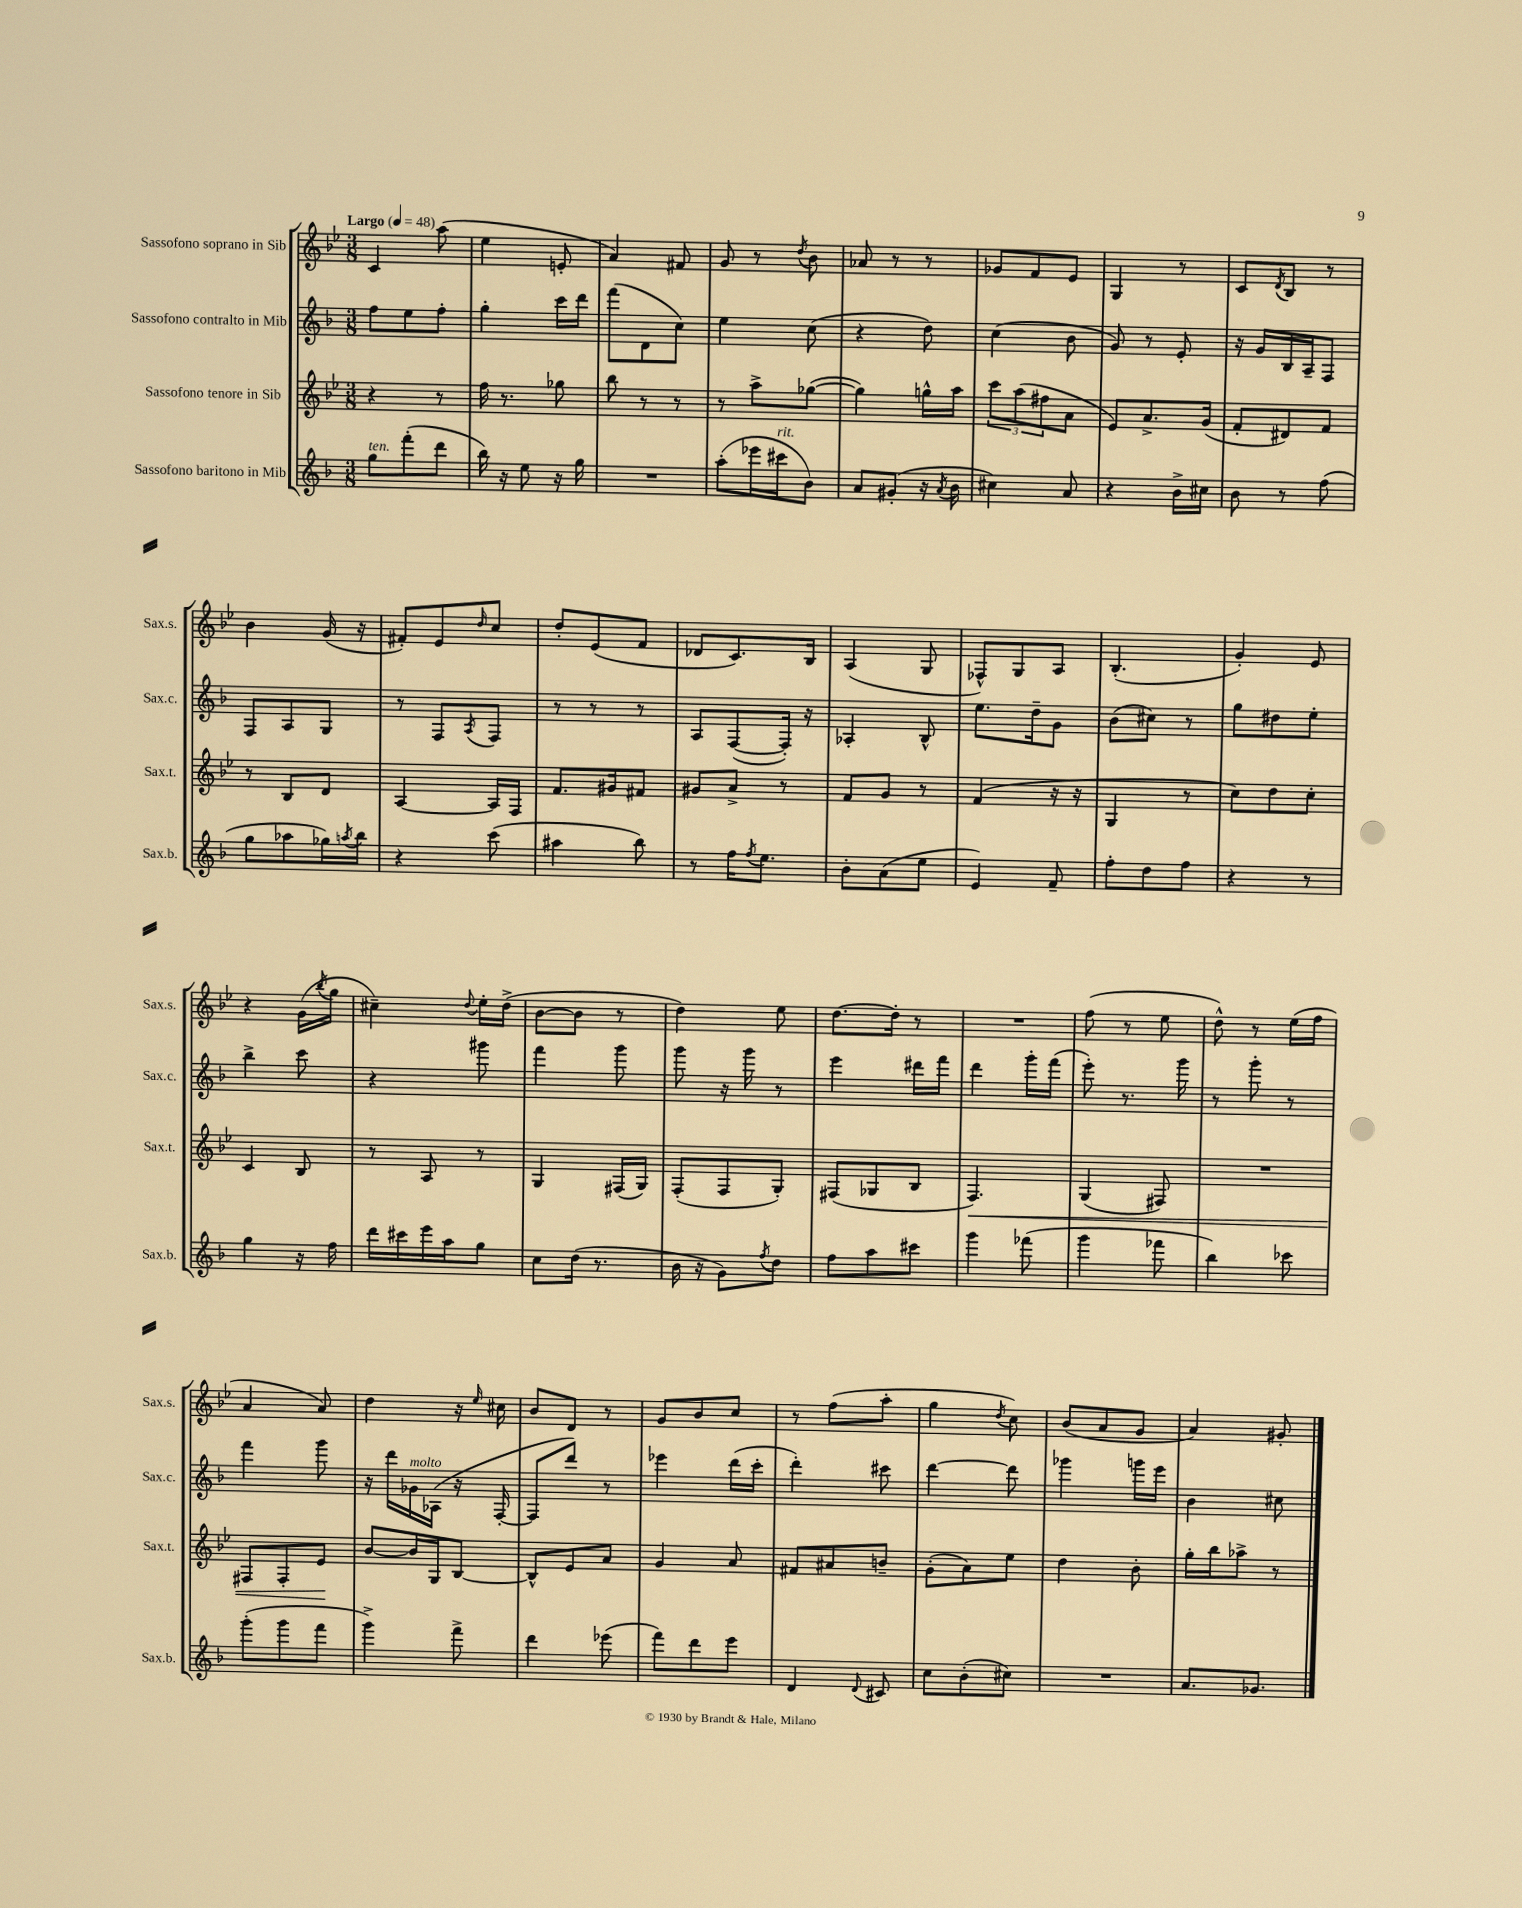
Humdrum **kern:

**kern	**kern	**dynam	**kern	**kern
*part4	*part3	*part3	*part2	*part1
*staff4	*staff3	*staff3	*staff2	*staff1
*I"Sassofono baritono in Mib	*I"Sassofono tenore in Sib	*	*I"Sassofono contralto in Mib	*I"Sassofono soprano in Sib
*I'Sax.b.	*I'Sax.t.	*	*I'Sax.c.	*I'Sax.s.
*clefG2	*clefG2	*	*clefG2	*clefG2
*k[b-]	*k[b-e-]	*	*k[b-]	*k[b-e-]
*M3/8	*M3/8	*	*M3/8	*M3/8
*MM48	*MM48	*	*MM48	*MM48
=1	=1	=1	=1	=1
!	!	!	!	!LO:TX:a:B:t=Largo
!LO:TX:a:i:t=ten.	!	!	!	!
8gg\L	4r	.	8ff\L	4c/
(8fff'\	.	.	8ee\	.
8ddd\J	8r	.	8ff'\J	(8aa\
=2	=2	=2	=2	=2
16bb-\)	16ff\	.	4gg'\	4ee-\
16r	8.r	.	.	.
8ee\	.	.	.	.
16r	8gg-X\	.	16ccc\LL	8en'/
16gg\	.	.	16ddd\JJ	.
=3	=3	=3	=3	=3
4.r	8bb-\	.	(8fff\L	4a/)
.	8r	.	8d\	.
.	8r	.	8cc\J)	8f#X/
=4	=4	=4	=4	=4
(8aa'\L	8r	.	4ee\	8g/
16eee-X\L	8aa^\L	.	.	8r
!LO:TX:a:i:t=rit.	!	!	!	!
16ccc#X\J	.	.	.	.
.	.	.	.	8qdd/
8b-\J)	([8gg-X\J	.	(8cc\	8b-\
=5	=5	=5	=5	=5
8a/L	4gg-\])	.	4r	8a-X/
(8g#X'/J	.	.	.	8r
16r	16ggn^^\LL	.	8dd\)	8r
8qa/	.	.	.	.
16b-\	16aa\JJ	.	.	.
=6	=6	=6	=6	=6
4cc#X\)	12ccc\L	.	(4cc\	8g-X/L
.	(12aa\	.	.	.
.	.	.	.	8f/
.	12ff#X\	.	.	.
8a/	8a\J	.	8b-\	8e-/J
=7	=7	=7	=7	=7
4r	8e-/L)	.	8g/)	4G/
.	8.a^/	.	8r	.
16b-^\LL	.	.	8e'/	8r
16cc#X\JJ	(16g/Jk	.	.	.
=8	=8	=8	=8	=8
8b-\	8f'/L	.	16r	8c/L
.	.	.	16g/LL	.
.	.	.	.	8qd/
8r	8d#X/)	.	16B-/	8B-/J
.	.	.	16A~/J	.
(8ff\	8f/J	.	8F/J	8r
!!LO:LB:g=z
=9	=9	=9	=9	=9
8gg\L	8r	.	8F/L	4b-\
8aa-X\	8B-/L	.	8A/	.
16gg-X\L)	8d/J	.	8G/J	(16g/
8qaan/	.	.	.	.
16bb-\JJ	.	.	.	16r
=10	=10	=10	=10	=10
4r	[4A/	.	8r	8f#X'/L)
.	.	.	8F/L	8e-/
.	.	.	8qA/	16qqdd/
(8ccc\	16A/LL]	.	8F/J	8cc/J
.	16F/JJ	.	.	.
=11	=11	=11	=11	=11
4aa#X\	8.f/L	.	8r	8dd'/L
.	.	.	8r	(8e-/
.	16g#X/k	.	.	.
8bb-\)	8f#X/J	.	8r	8f/J
=12	=12	=12	=12	=12
8r	8g#X/L	.	8A/L	8d-X/L
16ff\KL	8a^/J	.	([8F/	8.c/)
8qff/	.	.	.	.
8.ee\J	.	.	.	.
.	8r	.	16F'/Jk])	.
.	.	.	16r	16B-/Jk
=13	=13	=13	=13	=13
8b-'\L	8f/L	.	4A-X'/	(4A/
(8a\	8g/J	.	.	.
8ee\J	8r	.	8B-^^/	8G/
=14	=14	=14	=14	=14
4e/)	(4f/	.	8.ee\L	8F-X^^/L)
.	.	.	.	8G/
.	.	.	16dd~\k	.
8f~/	16r	.	8g\J	8A/J
.	16r	.	.	.
=15	=15	=15	=15	=15
8ff'\L	4G/	.	(8b-\L	(4.B-'/
8dd\	.	.	8cc#X\J)	.
8ff\J	8r	.	8r	.
=16	=16	=16	=16	=16
4r	8cc\L)	.	8gg\L	4g'/)
.	8dd\	.	8dd#X\	.
8r	8cc'\J	.	8ee'\J	8e-/
!!LO:LB:g=z
=17	=17	=17	=17	=17
4gg\	4c/	.	4bb-^\	4r
16r	8B-/	.	8ccc\	(16g\LL
.	.	.	.	8qbb-/
16ff\	.	.	.	16gg\JJ
=18	=18	=18	=18	=18
16ddd\LL	8r	.	4r	4cc#X~\)
16ccc#X\	.	.	.	.
16eee\	8A/	.	.	.
16aa\J	.	.	.	.
.	.	.	.	8qqdd/
8gg\J	8r	.	8ggg#X\	16ee-'\LL
.	.	.	.	(16dd^\JJ
=19	=19	=19	=19	=19
8cc\L	4G/	.	4fff\	[8b-\L
(16dd\Jk	.	.	.	8b-\J]
8.r	.	.	.	.
.	(16F#X/LL	.	8ggg\	8r
.	16G/JJ)	.	.	.
=20	=20	=20	=20	=20
16b-\	(8F'/L	.	8ggg\	4dd\)
16r	.	.	.	.
8g\L)	8F/	.	16r	.
.	.	.	16ggg\	.
8qff/	.	.	.	.
8dd\J	8G'/J)	.	8r	8ee-\
=21	=21	=21	=21	=21
8ff\L	(8F#X/L	.	4eee\	[8.dd\L
8aa\	8G-X/	.	.	.
.	.	.	.	16dd'\Jk]
8ccc#X\J	8B-/J	.	16ddd#X\LL	8r
.	.	.	16fff\JJ	.
=22	=22	=22	=22	=22
!	!	!LO:HP:b	!	!
4ggg\	4.F/)	<	4ddd\	4.r
(8fff-X\	.	.	16ggg'\LL	.
.	.	.	(16fff\JJ	.
=23	=23	=23	=23	=23
4ggg\	(4G/	.	8eee'\)	(8ff\
.	.	.	8.r	8r
8fff-X\	8F#X/)	.	.	8ee-\
.	.	.	16ggg\	.
=24	=24	=24	=24	=24
4bb-\)	4.r	.	8r	8dd^^\)
.	.	.	8ggg'\	8r
8ccc-X\	.	.	8r	(16ee-\LL
.	.	.	.	16ff\JJ
!!LO:LB:g=z
=25	=25	=25	=25	=25
(8ggg'\L	8F#X/L	.	4fff\	4a/
8ggg\	8F#'/	.	.	.
8fff\J	8e-/J	.	8ggg\	8a/)
.	.	[	.	.
=26	=26	=26	=26	=26
4ggg^\)	[8b-/L	.	16r	4dd\
.	.	.	16ddd\LL	.
!	!	!	!LO:TX:a:i:t=molto	!
.	16b-/L]	.	16g-X\	.
.	16G/J	.	(16A-X\JJ	.
8fff^\	[8B-/J	.	16r	16r
.	.	.	.	16qqee-/
.	.	.	[16F'/	16cc#X\
=27	=27	=27	=27	=27
4ddd\	8B-^^/L]	.	8F/L]	8b-/L
.	8e-/	.	8ddd/J)	8d/J
(8eee-X\	8a/J	.	8r	8r
=28	=28	=28	=28	=28
8fff\L)	4g/	.	4eee-X\	8g/L
8ddd\	.	.	.	8b-/
8eee\J	8a/	.	(16ddd\LL	8cc/J
.	.	.	16ccc'\JJ	.
=29	=29	=29	=29	=29
4d/	8f#X/L	.	4ddd'\)	8r
.	8a#X/	.	.	(8ff\L
8qqd/	.	.	.	.
8c#X/	8bn~/J	.	8ccc#X\	8aa'\J
=30	=30	=30	=30	=30
8cc\L	(8g'\L	.	[4ddd\	4gg\
(8b-'\	8a\)	.	.	.
.	.	.	.	8qdd/
8cc#X\J)	8ee-\J	.	8ddd\]	8cc\)
=31	=31	=31	=31	=31
4.r	4dd\	.	4ggg-X\	(8b-/L
.	.	.	.	8a/
.	8b-'\	.	16gggn\LL	8g/J
.	.	.	16eee\JJ	.
=32	=32	=32	=32	=32
8.a/L	16gg'\LL	.	4b-\	4a/)
.	16bb-\J	.	.	.
.	8aa-X^\J	.	.	.
8.g-X/J	.	.	.	.
.	8r	.	8cc#X\	8g#X'/
==	==	==	==	==
*-	*-	*-	*-	*-
